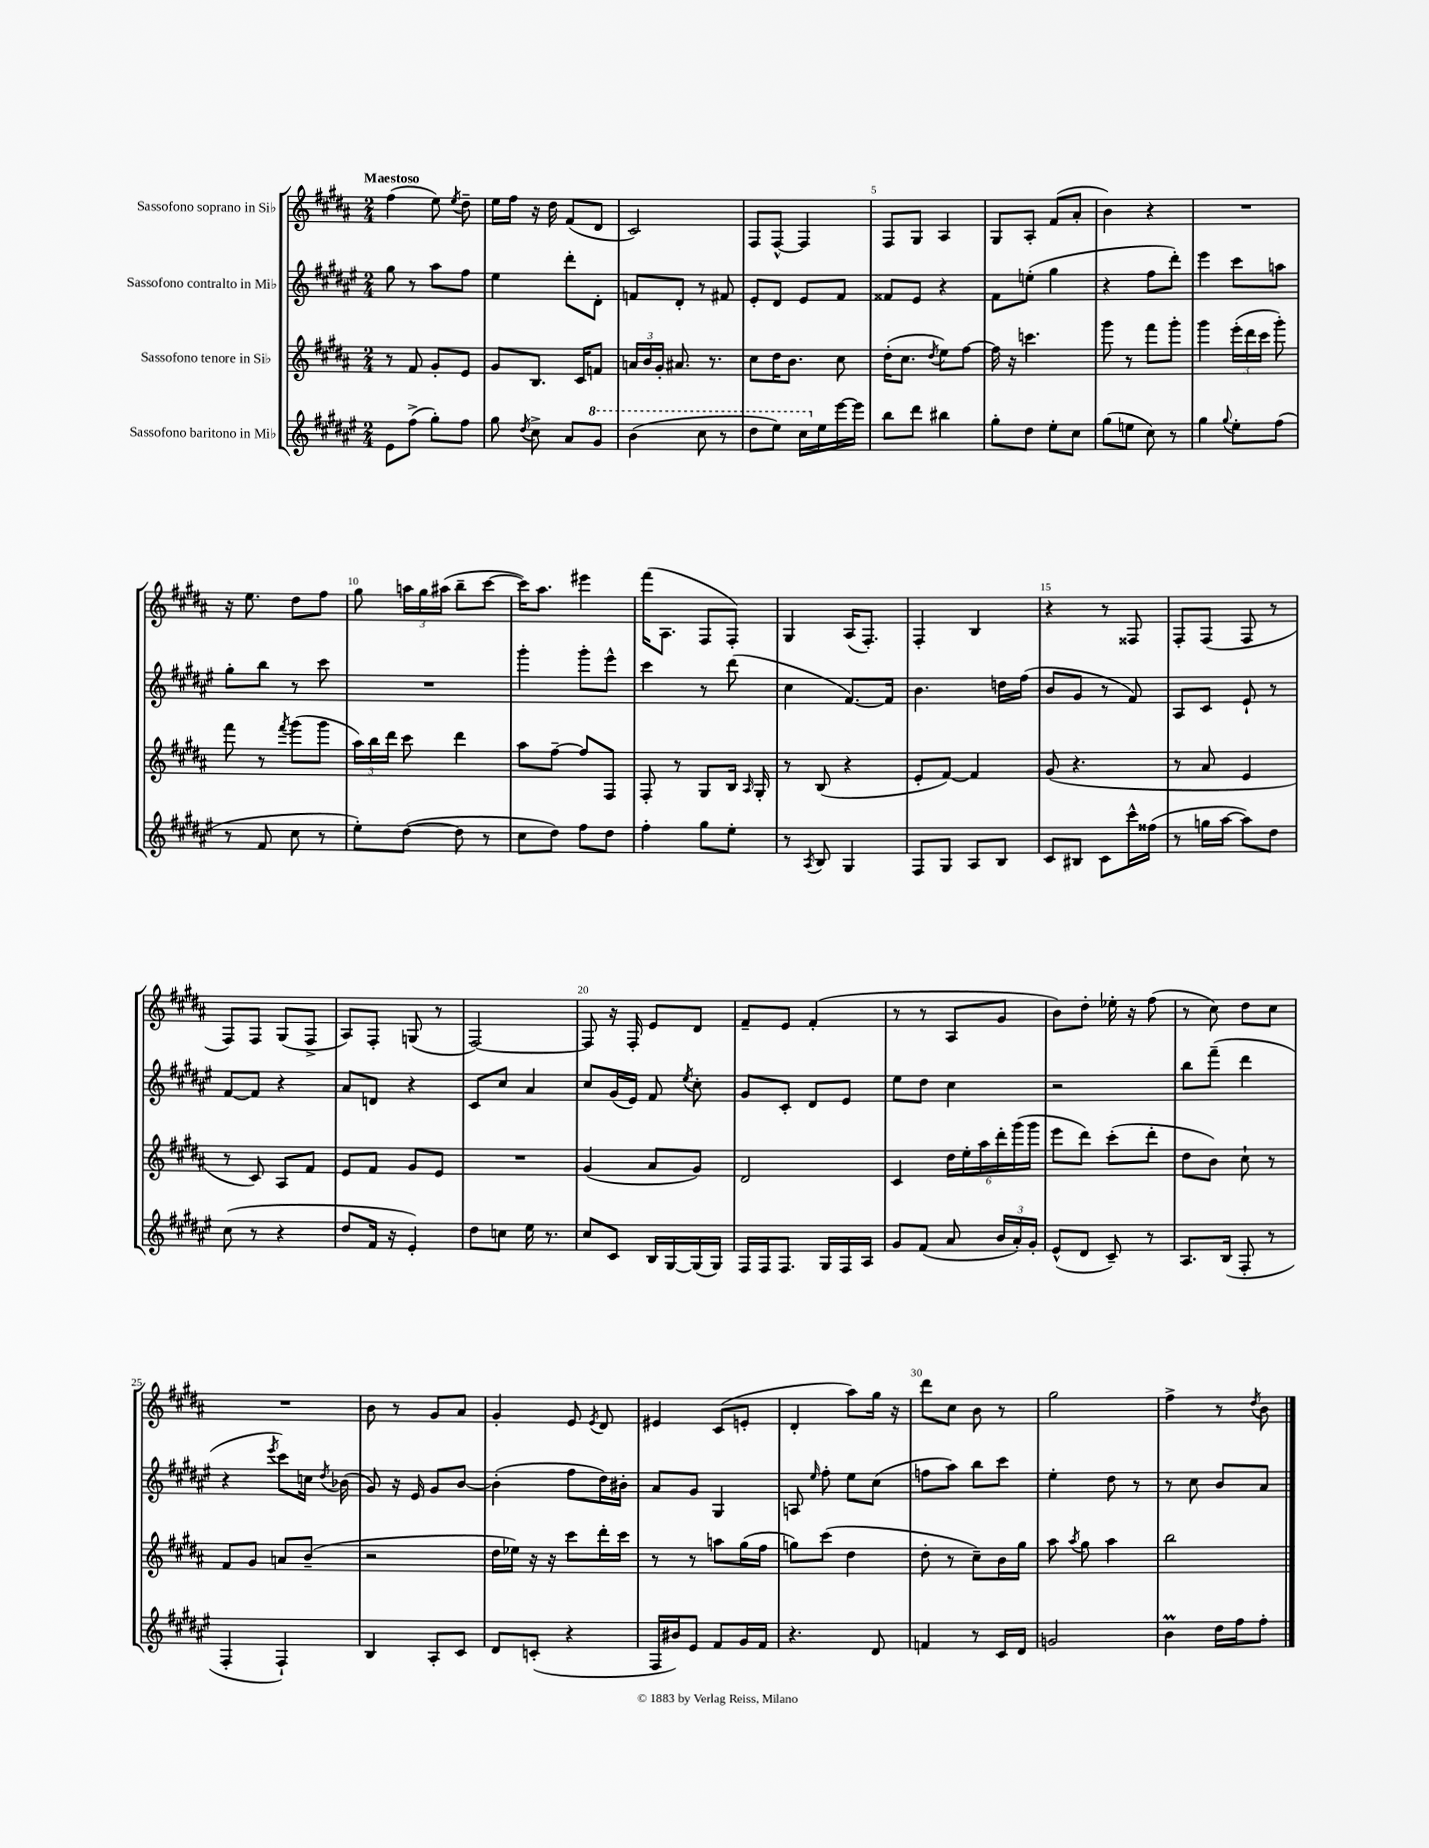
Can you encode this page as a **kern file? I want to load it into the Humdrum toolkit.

**kern	**kern	**kern	**kern
*staff4	*staff3	*staff2	*staff1
*clefG2	*clefG2	*clefG2	*clefG2
*k[f#c#g#d#a#e#]	*k[f#c#g#d#a#]	*k[f#c#g#d#a#e#]	*k[f#c#g#d#a#]
*M2/4	*M2/4	*M2/4	*M2/4
8e#	8r	8gg#	(4ff#
(8ff#^	8f#	8r	.
8gg#')	8g#'	8aa#	8ee)
.	.	.	8qee
8ff#	8e	8ff#	8dd#~
=	=	=	=
8gg#	8g#	4ee#	16ee
.	.	.	16ff#
8qdd#	.	.	.
8cc#^	8.B	.	16r
.	.	.	16dd#
8a#	.	8ddd#'	(8f#
.	16c#	.	.
8gg#	8f	8d#'	8d#
=	=	=	=
(4bb	24a	8f	2c#)
.	24b	.	.
.	24g#'	.	.
.	8.a#	8d#'	.
8ccc#	.	8r	.
.	8.r	.	.
8r	.	8f#	.
=	=	=	=
8ddd#	8cc#	8e#'	8F#
8eee#)	16dd#	8d#	[8F#^^
.	8.b	.	.
16ccc#	.	8e#	4F#]
16ee#	.	.	.
[16eee#	8cc#	8f#	.
16eee#]	.	.	.
=	=	=	=
8bb	(16dd#'	8f##	8F#
.	8.cc#	.	.
8ddd#	.	8e#	8G#
.	8qdd#	.	.
4bb#	8ee)	4r	4A#
.	[8ff#	.	.
=	=	=	=
8gg#'	16ff#]	8f#	8G#
.	16r	.	.
8dd#	4.ccc	(8ee'	8A#'
8ee#'	.	4gg#	(8f#
8cc#	.	.	8a#'
=	=	=	=
(8gg#	8ggg#	4r	4b)
8ee	8r	.	.
8cc#)	8fff#	8ff#	4r
8r	8ggg#'	8ddd#')	.
=	=	=	=
4gg#	4ggg#	4eee#	2r
8qqgg#	.	.	.
8ee#'	(24eee'	8ccc#	.
.	24ddd#	.	.
.	24ccc#	.	.
(8ff#	8ggg#')	8aa	.
=	=	=	=
8r	8fff#	8gg#'	16r
.	.	.	8.ee
8f#	8r	8bb	.
.	8qfff#	.	.
8cc#	(8ggg#	8r	8dd#
8r	8ggg#	8ccc#	8ff#
=	=	=	=
8ee#')	24aa#)	2r	8gg#
.	24bb	.	.
.	24ddd#	.	.
([8dd#	8ccc#	.	24aa
.	.	.	24gg#
.	.	.	(24aa#
8dd#]	4ddd#	.	8bb~
8r	.	.	[8ccc#
=	=	=	=
8cc#	8aa#	4ggg#'	16ccc#])
.	.	.	8.aa#
8dd#)	[8ff#~	.	.
8ff#	8ff#]	8ggg#'	4eee#
8dd#	8F#	8eee#^^	.
=	=	=	=
4ff#'	8F#'	4ccc#	(16fff#
.	.	.	8.A#
.	8r	.	.
8gg#	8G#	8r	8F#
8ee#'	16B	(8ddd#	8F#')
.	16qqA#	.	.
.	16G#'	.	.
=	=	=	=
8r	8r	4cc#	4G#
8qA#	.	.	.
8B	(8B	.	.
4G#	4r	[8.f#)	(16A#
.	.	.	8.F#')
.	.	16f#]	.
=	=	=	=
8F#	8e'	4.b	4F#'
8G#	[8f#)	.	.
8A#	4f#]	.	4B
8B	.	16dd	.
.	.	(16ff#	.
=	=	=	=
8c#	(8g#	8b	4r
8B#	4.r	8g#	.
8c#	.	8r	8r
16ccc#^^	.	8f#)	8F##
(16ff##	.	.	.
=	=	=	=
8r	8r	8A#	8F#'
16gg	8a#	8c#	(8F#
[16aa#	.	.	.
8aa#])	4e	8e#`	8F#
8dd#	.	8r	8r
=	=	=	=
(8cc#	8r	[8f#	8F#)
8r	8c#)	8f#]	8F#
4r	8A#	4r	(8G#
.	8f#	.	8F#^
=	=	=	=
8dd#	8e	8a#	8A#)
16f#	8f#	8d	8F#'
16r	.	.	.
4e#')	8g#	4r	(8G
.	8e	.	8r
=	=	=	=
8dd#	2r	8c#	[2F#)
8cc	.	8cc#	.
16ee#	.	4a#	.
8.r	.	.	.
=	=	=	=
8cc#	(4g#	8cc#	8F#]
8c#	.	(16g#	16r
.	.	16e#)	16F#'
16B	8a#	8f#	8e
[16G#	.	.	.
.	.	8qee#	.
(16G#]	8g#)	8cc#'	8d#
16G#)	.	.	.
=	=	=	=
16F#	2d#	8g#	8f#~
16F#	.	.	.
8.F#	.	8c#'	8e
.	.	8d#	(4f#'
16G#	.	.	.
16F#	.	8e#	.
16A#	.	.	.
=	=	=	=
8g#	4c#	8ee#	8r
(8f#	.	8dd#	8r
8a#	24dd#	4cc#	8A#
.	24ee'	.	.
.	24aa#	.	.
24b	24ddd#'	.	8g#
24a#')	(24ggg#	.	.
24g#'	24ggg#	.	.
=	=	=	=
(8e#^^	8eee	2r	8b)
8d#	8ddd#)	.	8dd#'
8c#~)	(8ccc#'	.	16ee-'
.	.	.	16r
8r	8ddd#'	.	(8ff#
=	=	=	=
8.A#	8dd#	8bb	8r
.	8b)	(8fff#~	8cc#)
(16B	.	.	.
8F#'	8cc#`	4ddd#	8dd#
8r	8r	.	8cc#
=	=	=	=
4F#'	8f#	4r	2r
.	8g#	.	.
.	.	8qeee#	.
4F#`)	8a	8ccc#)	.
.	(8b~	16cc	.
.	.	8qdd#	.
.	.	(16b-	.
=	=	=	=
4B	2r	8g#)	8b
.	.	16r	8r
.	.	16e#	.
8A#'	.	8g#	8g#
8c#	.	[8b	8a#
=	=	=	=
8d#	16dd#	(4b']	4g#'
.	16ee-)	.	.
(8c'	16r	.	.
.	16r	.	.
4r	8ccc#	8ff#	8e
.	.	.	8qe
.	16ddd#'	16dd#)	8d#
.	16ccc#	16b#'	.
=	=	=	=
16F#	8r	8a#	4e#
16b#)	.	.	.
8e#	8r	8g#	.
8f#	8aa	4G#	(8c#
16g#	(16gg#	.	8e'
16f#	16ff#	.	.
=	=	=	=
4.r	8gg)	8A	4d#'
.	.	16qqee#	.
.	(8ccc#	8ff#'	.
.	4dd#	8ee#	8aa#)
8d#	.	(8cc#	16gg#
.	.	.	16r
=	=	=	=
4f	8dd#'	8ff	8ddd#
.	8r	8aa#)	8cc#
8r	8cc#~)	8bb	8b
16c#	16b	8ccc#	8r
16d#	16gg#	.	.
=	=	=	=
2g	8aa#	4ee#'	2gg#
.	8qaa#	.	.
.	8gg#	.	.
.	4aa#	8dd#	.
.	.	8r	.
=	=	=	=
4b	2bb	8r	4ff#^
.	.	8cc#	.
16dd#	.	8b	8r
16ff#	.	.	.
.	.	.	8qdd#
8ff#'	.	8a#	8b
==	==	==	==
*-	*-	*-	*-
